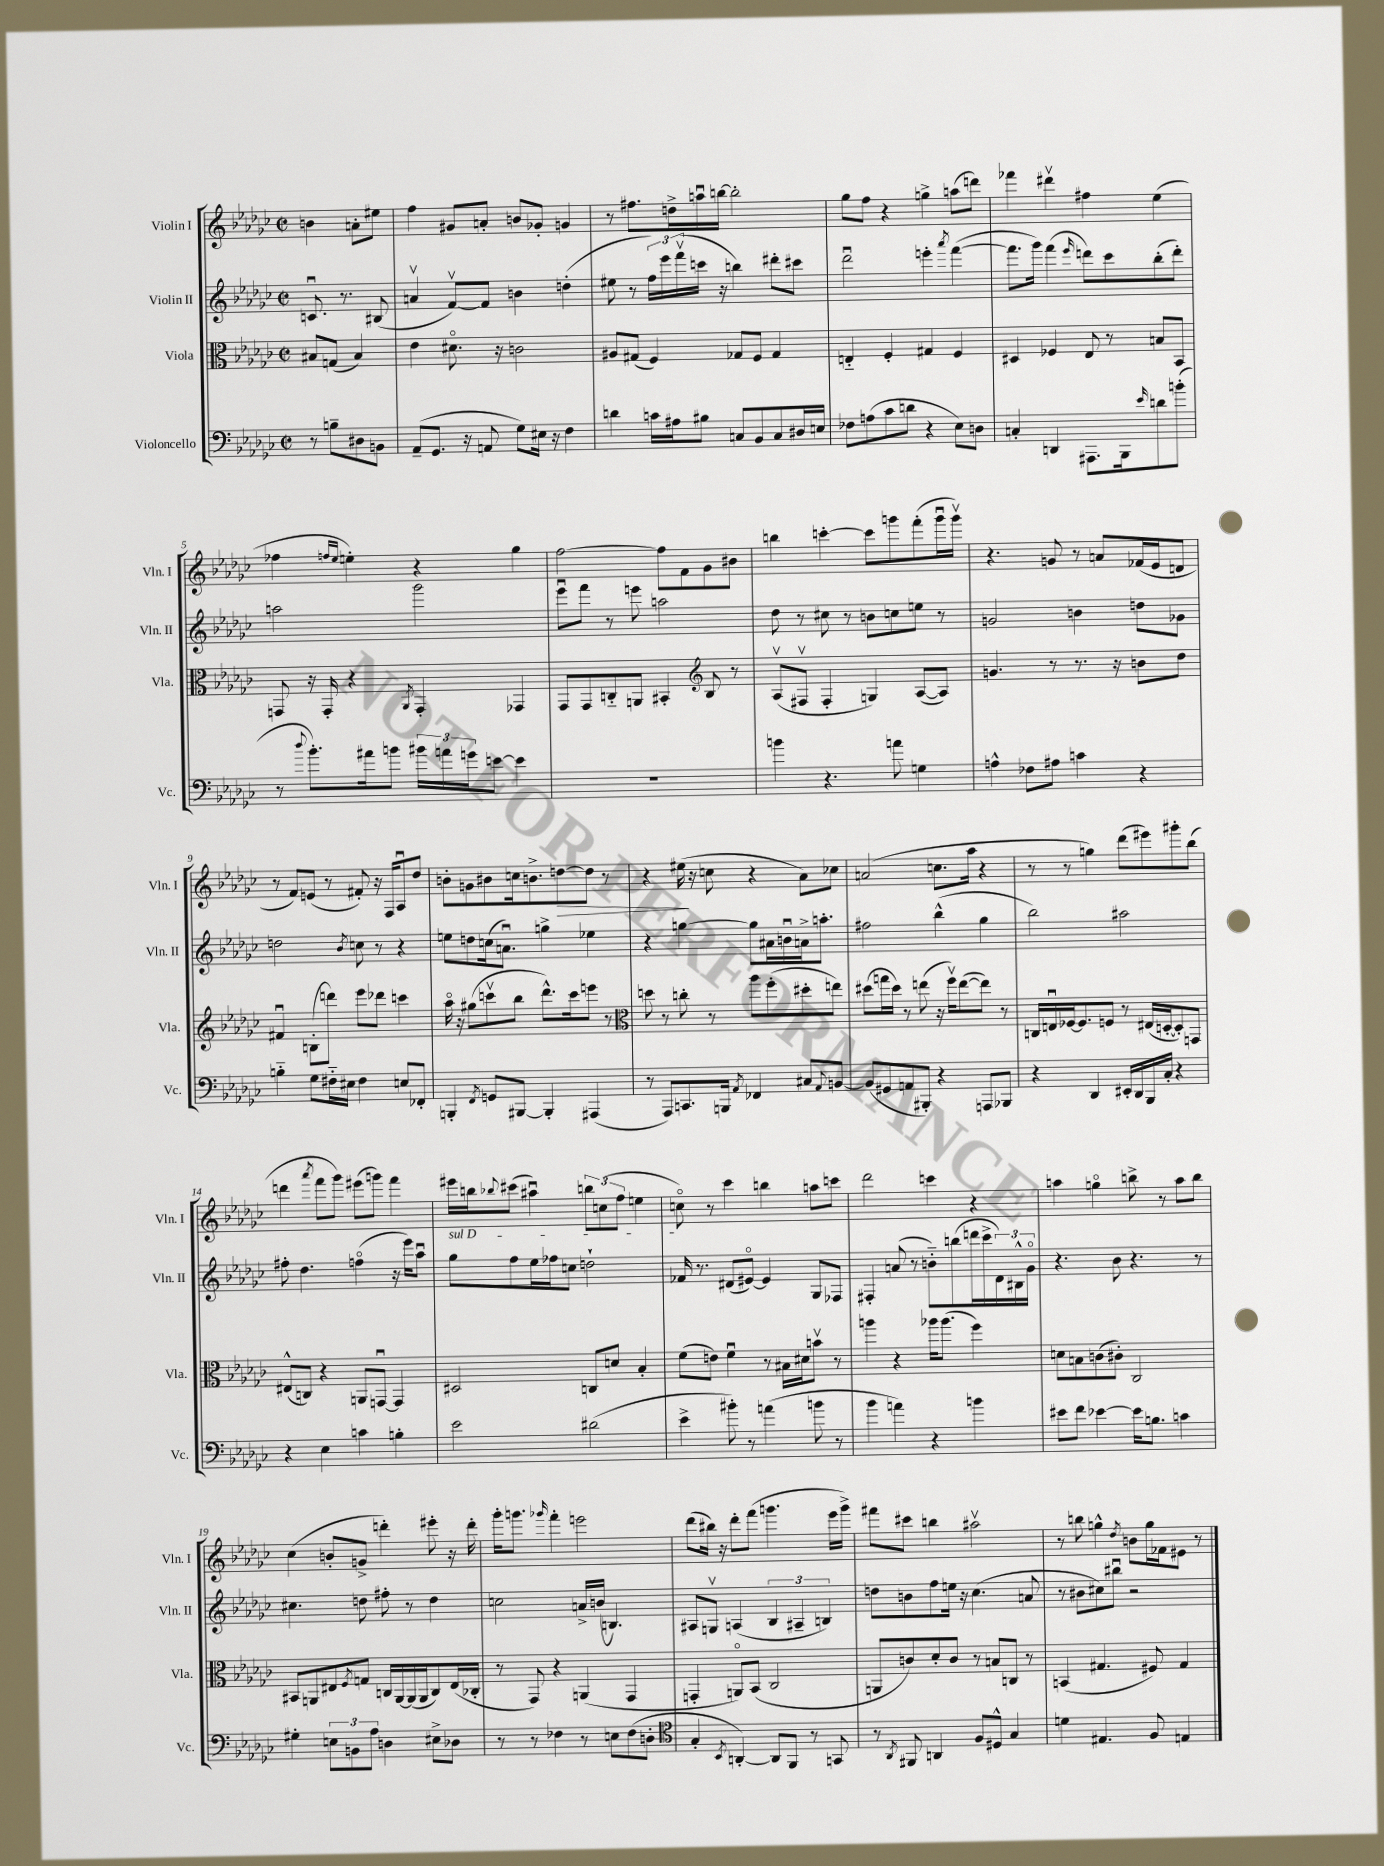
<<
\new StaffGroup <<
\new Staff = "s0" \with { instrumentName = "Violin I" shortInstrumentName = "Vln. I" } {
    \clef treble \key ges \major \defaultTimeSignature \time 2/2 \partial 2
    b'4 a'8-. eis''8 |
    f''4 gis'8 a'8-. b'8 ges'8-. g'4 |
    r8 fis''8. d''16-> a''16\downbow b''16~ b''2-. |
    ges''8 f''8 r4 g''4-> a''8( d'''8) |
    fes'''4 dis'''4\upbow fis''4 ees''4( |
    fes''4 \grace { f''16 ees''16 } e''4-.) r4 ges''4 |
    f''2~ f''8 f'8 ges'8 bis'8 |
    b''4 c'''4~-. c'''8 g'''8 f'''8-.( g'''16\downbow g'''16\upbow) |
    r4. g'8 r8 a'8 fes'16( ees'16 d'8 |
    r8 f'8) e'8( r8 fis'8-.) r16 f16 aes8\downbow des''8 |
    b'8-. g'8 bis'8 c''16 b'8.-> d''8~\> d''8 r8 |
    r4 eis''16\!( r16 c''8 r4 aes'8) ces''8 |
    a'2( c''8. aes''16 r4 |
    r8 r8 g''4) des'''8( eis'''8) gis'''8-. bes''8( |
    d'''4 \acciaccatura { aes'''8 } f'''8 ges'''8) eis'''8( g'''8) f'''4 |
    eis'''16 b''16 \appoggiatura { bes''8 } cis'''8( ais''4\downbow) \tuplet 3/2 { b''8 c''8( f''8 } e''4 |
    c''8\flageolet) r8 ces'''4 b''4 a''8 c'''8 |
    des'''2 c'''4 r4 |
    a''4 g''4\flageolet b''8-> r8 a''8 b''8 |
    ces''4( b'8-. g'8-> d'''4-.) eis'''8-. r16 d'''16-. |
    ges'''16-. g'''8. \grace { ges'''16 } f'''4-. e'''2 |
    des'''8( bis''16) r16 des'''8-. f'''8( g'''4. ees'''16 g'''16->) |
    fis'''8 cis'''8 b''4 ais''2\upbow |
    r8 b''8 g''4-^ \acciaccatura { des''8 } b'8 g''16 fes'16 eis'8 r8 \bar "|." |
}
\new Staff = "s1" \with { instrumentName = "Violin II" shortInstrumentName = "Vln. II" } {
    \clef treble \key ges \major \defaultTimeSignature \time 2/2 \partial 2
    c'8.\downbow r8. bis8( |
    a'4\upbow f'8~\upbow) f'8 b'4 d''4-.( |
    eis''8 r8 \tuplet 3/2 { f''16) ees'''16 f'''16\upbow( } c'''16 r16 b''4) dis'''8-. cis'''8 |
    des'''2\downbow e'''4-. \acciaccatura { aes'''8 } f'''4~( |
    f'''8. ges'''16) f'''4( \grace { ees'''16 } d'''8) ces'''8 bes''8-.( d'''8-.) |
    a''2 ges'''2 |
    ees'''8\downbow f'''8 r8 e'''8 a''2 |
    des''8 r8 cis''8 r8 b'8 c''8 e''8 r8 |
    g'2 b'4 d''8 ges'8 |
    d''2 \acciaccatura { bes'8 } c''8 r8 r4 |
    e''8 d''8 c''16( a'8.\downbow) g''4-> ees''4 |
    r4 g''4~ g''8 ais'16 b'16\downbow a'16-> a''8.-. |
    fis''2 bes''4-^( ges''4 |
    bes''2) ais''2 |
    fis''8-. des''4. f''4\flageolet( r16 ees'''16) aes''8\downbow |
    \once \override TextSpanner.bound-details.left.text = \markup { \italic "sul D" } ges''8\startTextSpan f''8 ees''16 fes''16 c''8 d''2-! |
    fes'16\stopTextSpan r8. dis'8( eis'8~\flageolet) eis'4 ges8 fes8 |
    fis4-. a'8( r8 b'8-_) b''8( d'''16 ces'''16-> \tuplet 3/2 { des'16) bis16-^ ges'16\flageolet } |
    r4. bes'8 r4. r8 |
    cis''4. d''8 fis''8-. r8 d''4 |
    c''2 a'16-> b'16( b4.) |
    ais8 g8\upbow a4( \tuplet 3/2 { bes4 ais4-- b4) } |
    d''8 b'8 f''8 e''16 r16 ces''4.( a'8 |
    r8 bis'8 cis''8) bis''8\downbow r2 \bar "|." |
}
\new Staff = "s2" \with { instrumentName = "Viola" shortInstrumentName = "Vla." } {
    \clef alto \key ges \major \defaultTimeSignature \time 2/2 \partial 2
    bis8 g8( bis4) |
    ees'4 dis'8.\flageolet r16 c'2 |
    ais8 gis8( f4) ges8 f8 ges4 |
    e4-_ f4-. gis4 f4 |
    dis4 fes4 ees8 r8 b8 bes,8 |
    g,8 r16 g,16-. r4 \acciaccatura { aes,8 } g,4-. ges,4 |
    ges,8 ges,8 c8-_ a,8 bis,4-. \clef treble bes8 r8 |
    aes8\upbow( fis8\upbow fis4-. g4) aes8~( aes8) |
    g'4. r8 r8. r16 b'8 des''8 |
    fis'4\downbow b8-.( d'''8) ees'''8 des'''8 c'''4 |
    aes''16\flageolet r16 gis''8( c'''8\upbow bes''8 des'''8.-^) c'''16 e'''8 r8 |
    \clef alto d''8 r8 c''8-. r8 aes''8 f''8-.( dis''8-. e''8) |
    dis''8( g''16 dis''16) r8 e''8( r16 f''16\upbow) e''8~( e''8) r8 |
    c16 e16\downbow fes16~ fes8. f8 r8 eis16( d16~-. d8-.) g,8 |
    eis8-^( c8) r4 a,8 g,8~\downbow g,4 |
    dis2 c8 d'8 bes4-. |
    f'8( e'8) f'4\downbow r8 bis16 dis'16 b'8\upbow r8 |
    a''4 r4 aes''16 aes''8.( f''4) |
    d'8 b8 c'8( cis'8-.) ces2 |
    bis,8 a,8 eis8 \acciaccatura { f8 } g8 c16 a,16~ a,16( a,16 c8) eis16( ces16-. |
    r8 ges,8) r4 a,4( ges,4 |
    g,4-. a,8\flageolet) bes,8( ces2 |
    a,8 c'8) des'8-. c'8 r8 b8 c8 r8 |
    b,4( gis4. fis8) gis4 \bar "|." |
}
\new Staff = "s3" \with { instrumentName = "Violoncello" shortInstrumentName = "Vc." } {
    \clef bass \key ges \major \defaultTimeSignature \time 2/2 \partial 2
    r8 b8-- dis8 b,8 |
    aes,8--( ges,8. r16 a,8 ges8) eis16 r16 f4 |
    d'4 c'16 ais16 bis8 c8 bes,8 c8 dis16 e16 |
    fes8 a8( ces'8 d'8 r4 ees8) d8 |
    c4-. d,4 ais,,8. bes,,16 \grace { ees'16 } d'8 b'8-.( |
    r8 \appoggiatura { des''8 } bes'8.-.) ais'16 b'8 \tuplet 3/2 { bis'16 a'16 g'16 } e'8~ e'4 |
    R1 |
    b'4 r4. a'8 g4 |
    a4-^ fes8 ais8 c'4 r4 |
    b4-_ ges8 fis16-_ eis16 fis4 e8 fes,8-. |
    b,,4-. \acciaccatura { f,8 } g,8 bis,,8~ bis,,4-. ais,,4( |
    r8 aes,,8) c,8. b,,16 \acciaccatura { aes,8 } fes,4 cis8 \appoggiatura { aes,8 } b,8~ |
    b,8( gis,8 a,8 bis,,8-.) r4 a,,8 bes,,8 |
    r4 des,4 eis,16-. des,16 bes,,16 ces16-. r4 |
    r4 ees4 c'4 b4-. |
    ees'2 dis'2( |
    ees'4-> bis'8-.) r8 a'4( b'8 r8 |
    bes'4 a'4) r4 b'4 |
    eis'8 f'8 ees'4~ ees'16 b8. c'4 |
    gis4-. \tuplet 3/2 { e8 b,8 aes8 } d4 eis8-> des8 |
    r8 r8 fes4 r8 e8 fes8( d8-. |
    \clef tenor ges4-. \acciaccatura { bes,8 } a,4~-.) a,8 f,8 r8 g,8 |
    r8 \acciaccatura { aes,8 } fis,8 a,4 f8 dis8-^ ges4 |
    d'4 eis4. f8 e4 \bar "|." |
}
>>
>>
